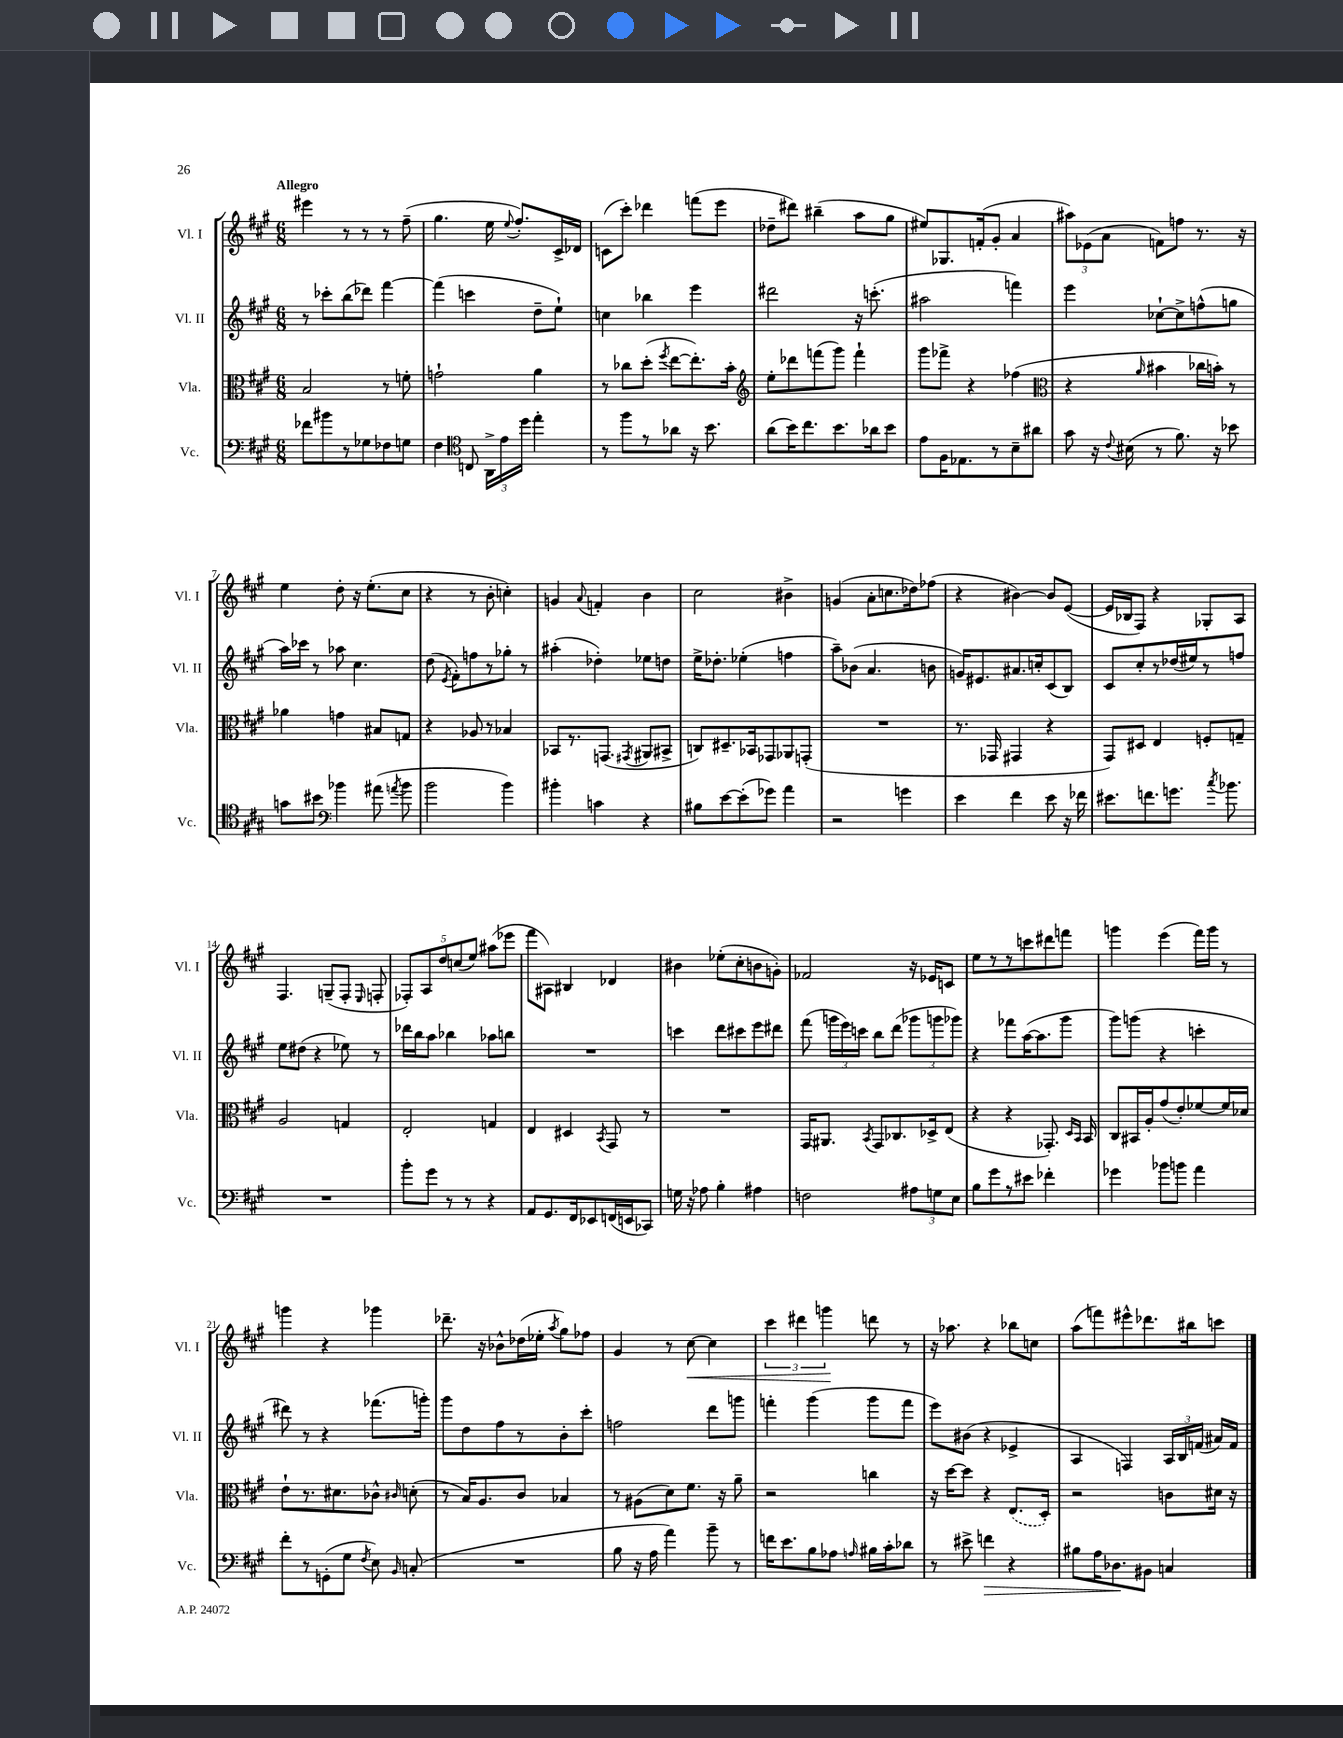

**kern	**kern	**kern	**kern
*staff4	*staff3	*staff2	*staff1
*clefF4	*clefC3	*clefG2	*clefG2
*k[f#c#g#]	*k[f#c#g#]	*k[f#c#g#]	*k[f#c#g#]
*M6/8	*M6/8	*M6/8	*M6/8
8f-\L	2B/	8r	4eee#\
8b#\	.	8ccc-'\L	.
8r	.	(8bb\	8r
8G-\	.	8ddd-\J)	8r
8F-\	8r	[4fff#\	8r
8G\J	8f'\	.	(8ff#~\
=	=	=	=
4F#\	2g`\	(4fff#\]	4.gg#\
*clefC4	*	*	*
8C/	.	4ccc\	.
24AA^\LL	.	.	16ee\
24e\	.	.	.
.	.	.	8qqee/
.	.	.	8.ff#'/L)
24dd\JJ	.	.	.
4ee'\	4a\	8dd~\L	.
.	.	8ee`\J)	16c#^/L
.	.	.	16d-/JJ
=	=	=	=
8r	8r	4cc\	(8c\L
8ff#\L	8cc-\L	.	8ccc#'\J)
8r	(8dd'\J	4bb-\	4ddd-\
.	8qff#/	.	.
8a-\J	[8ee\L	.	.
16r	8.ee'\])	4eee\	(8fff\L
8.b\	.	.	.
.	.	.	8eee\J
.	16b'\Jk	.	.
=	=	=	=
*	*clefG2	*	*
(8a\L	8ee'\L	2ddd#\	8dd-~\L
16b\K)	8ddd-\	.	8ddd#\J)
8.cc#\	.	.	.
.	(8fff\	.	(4bb#~\
8.b\	8ggg#\J)	.	.
.	4fff`\	16r	8aa\L
16a-\k	.	(8.ccc'\	.
8b\J	.	.	8gg#\J
=	=	=	=
8e\L	8ggg#\L	2aa#\	8ee#/L)
16F#\K	8fff-^\J	.	8.G-/
8.E-\	.	.	.
.	4r	.	.
.	.	.	(16f'/k
8r	.	.	8g#'/J
8B~\	(4ff-\	4fff\)	4a/
8a#\J	.	.	.
=	=	=	=
*	*clefC3	*	*
8g#\	4r	4eee\	12aa#\L)
.	.	.	(12e-\
16r	.	.	.
.	.	.	12a\J
8qqc#/	.	.	.
(16B#\	.	.	.
.	16qqa/	.	.
8r	4b#\	[8cc-`\L	8f\L)
8.f#\)	.	8cc-^\]	8ff\J
.	16cc-\LL	(8ff^^\	8.r
16r	16b'\JJ)	.	.
8b-\	8r	8gg\J	.
.	.	.	16r
=	=	=	=
8g\L	4a-\	16aa\LL)	4ee\
.	.	16ccc-\JJ	.
8b#\J	.	8r	.
*clefF4	*	*	*
4b-\	4g\	8aa-\	8dd'\
.	.	4.cc#\	16r
.	.	.	(8.ee'\L
(8a#\	8B#/L	.	.
8qa/	.	.	.
8b-\	8G/J	.	8cc#\J
=	=	=	=
2b\	4r	(8dd\	4r
.	.	8qe/	.
.	.	8f#'\L)	.
.	8A-/	8ff\	8r
.	8r	8r	8b'\
4b\)	4B-/	8gg-'\J	4cc'\)
.	.	8r	.
=	=	=	=
4b#'\	8BB-/L	(4aa#'\	4g/
.	8.r	.	.
.	.	.	8qqa/
4c\	.	4dd-'\)	4f'/
.	(8.GG/J	.	.
.	8qGG#/	.	.
4r	8AA#/L	8ee-\L	4b\
.	8BB#^/J	8dd\J	.
=	=	=	=
8B#\L	8C/L)	16ee^\LK	2cc#\
.	.	8.dd-'\J	.
[8e\	8.D#~/	.	.
(8e'\]	.	(4ee-'\	.
.	16BB-/k	.	.
8g-\J)	8GG-/	.	.
4a\	8AA-/	4ff\	4b#^\
.	(8GG'/J	.	.
=	=	=	=
2r	2.r	8aa~\L)	(4g/
.	.	(8b-\J	.
.	.	4.a/	8a'\L
.	.	.	8.cc\
4g\	.	.	.
.	.	.	16dd-\k)
.	.	8b\	(8ff-\J
=	=	=	=
4e\	8.r	16g/LK)	4r
.	.	8.e#/	.
.	16GG-/	.	.
4f#\	4GG#/	8.a#/	[4b#\)
.	.	16cc'/k	.
8e\	4r	(8c#/	8b#/]L
16r	.	8B/J)	([8e/J
16f-\	.	.	.
=	=	=	=
8.e#\L	8GG#/L)	8c#/L	16e/]LL
.	.	.	16B-/J
.	8D#/J	8cc#'/	8F#/J)
8.f\	.	.	.
.	4E/	8r	4r
8.g\J	.	(16dd-/L	.
.	.	16ee#/J)	.
.	8F'/L	8r	8G-'/L
8qcc#/	.	.	.
8.b-\	.	.	.
.	8G~/J	8ff/J	8A/J
=	=	=	=
2.r	2A/	8ee\L	4.F#/
.	.	(8dd#\J	.
.	.	4r	.
.	.	.	(8G~/L
.	4G/	8ee-\)	8F#'/J
.	.	.	16qqE/
.	.	8r	8F'/
=	=	=	=
8b'\L	2E'/	16ddd-\LL	10F-'/L)
.	.	16bb\J	.
.	.	.	10A/
8g#\J	.	8aa\J	.
.	.	.	10dd/
8r	.	4bb-\	.
.	.	.	(10cc/
8r	.	.	.
.	.	.	10ee/J)
4r	4G/	8aa-\L	(8aa#\L
.	.	8bb\J	8eee-\J
=	=	=	=
8AA/L	4E/	2.r	8fff#\L
8.GG#/	.	.	8A#\J)
.	4D#/	.	4B#/
16FF#/k	.	.	.
8EE-/	.	.	.
.	8qBB/	.	.
(16FF/L	8GG#/	.	4d-/
16EE/J	.	.	.
8CC-/J)	8r	.	.
=	=	=	=
16G\	2.r	4ccc\	4b#\
16r	.	.	.
8A-\	.	.	.
4B'\	.	8ddd\L	(8ee-'\L
.	.	8ccc#\	8cc#'\
4A#\	.	8eee\	8b\
.	.	8ddd#\J	8g'\J)
=	=	=	=
2F\	16GG#/LK	(8fff#\	2f-/
.	8.AA#/J	.	.
.	.	24ggg\LL	.
.	.	24eee\)	.
.	.	24ccc\JJ	.
.	8qBB/	.	.
.	8GG#/L	8bb\L	.
.	8.C-/	(8ddd\J	.
12A#\L	.	12ggg-\L	16r
.	16D-^/k	.	16e-/LK
12G\	.	12ggg\	.
.	(8E/J	.	8c/J
12E\J	.	12ggg-\J)	.
=	=	=	=
8B\L	4r	4r	8ee\L
8g#\	.	.	8r
8r	4r	8fff-\L	8r
8e#\J	.	([16aa\K	8ccc\
.	.	8.aa\]	.
4f-'\	8.GG-'/)	.	8ddd#\
.	.	8ggg#\J	8fff\J
.	16qqD/LL	.	.
.	16qqBB/JJ	.	.
.	16BB/	.	.
=	=	=	=
4g-\	8C#/L	8ggg#\L)	4ggg\
.	16BB#/L	(8ggg\J	.
.	16A'/J	.	.
8b-\L	(8g#/	4r	(4eee\
8b\J	8e'/)	.	.
4a\	[8f-/	4ccc'\	16fff#\LL)
.	.	.	16ggg\JJ
.	16f-/]L	.	8r
.	16d-/JJ	.	.
=	=	=	=
8f#'\L	8e`\L	8ddd#\)	4ggg\
8r	8.r	8r	.
(8GG'\	.	4r	4r
.	8.d#\	.	.
8G#\J	.	.	.
8qF#/	.	.	.
8E\)	8c-^^\J	(8.fff-\L	4ggg-\
16qqBB/	16qqc#/	.	.
(8C'/	(8d'\	.	.
.	.	16ggg'\Jk)	.
=	=	=	=
2.r	8r	8ggg#\L	8.ddd-~\
.	16B/LK)	8dd\	.
.	8.A/	.	16r
.	.	8ff#\	8b-^^\L
.	8c#/J	8r	(16dd-\L
.	.	.	16ee-'\JJ
.	.	.	8qaa/
.	4B-/	8b'\	8gg#\L)
.	.	8ccc#'\J	8ff-\J
=	=	=	=
8B\	8r	2ff\	4g#/
16r	(8A#\L	.	.
16A\	.	.	.
4a\)	8d\)	.	8r
.	8.f#\J	.	[8cc#\
8b~\	.	8ddd\L	4cc#\]
.	16r	.	.
8r	8a~\	8ggg\J	.
=	=	=	=
16f\LK	2r	4fff'\	6ccc#\
8.e\	.	.	.
.	.	.	6ddd#\
8B\	.	(4ggg#\	.
.	.	.	6ggg\
8A-\J	.	.	.
16qqA/	.	.	.
16B#\LL	4cc\	8ggg#\L	8ddd\
16c#'\J	.	.	.
8d-\J	.	8fff\J	8r
=	=	=	=
8r	16r	8eee\L)	16r
.	[16dd\LK	.	8.aa-\
8e#^\	8dd\]J	(8b#\J	.
4f\	4r	4r	4r
4r	(8.E/L	4e-^/	8bb-\L
.	.	.	8cc\J
.	16D'/Jk)	.	.
=	=	=	=
8B#\L	2r	4A/	(8aa\L
16A\K	.	.	8fff\)
8.D-\	.	.	.
.	.	4F/)	8eee#^^\
8BB#\J	.	.	8.ddd-\
4C/	8c\L	24A/LL	.
.	.	24B/	.
.	.	.	16bb#\k
.	.	(24f/JJ	.
.	16d#\Jk	16a#/LL)	8ccc\J
.	16r	16f/JJ	.
==	==	==	==
*-	*-	*-	*-
